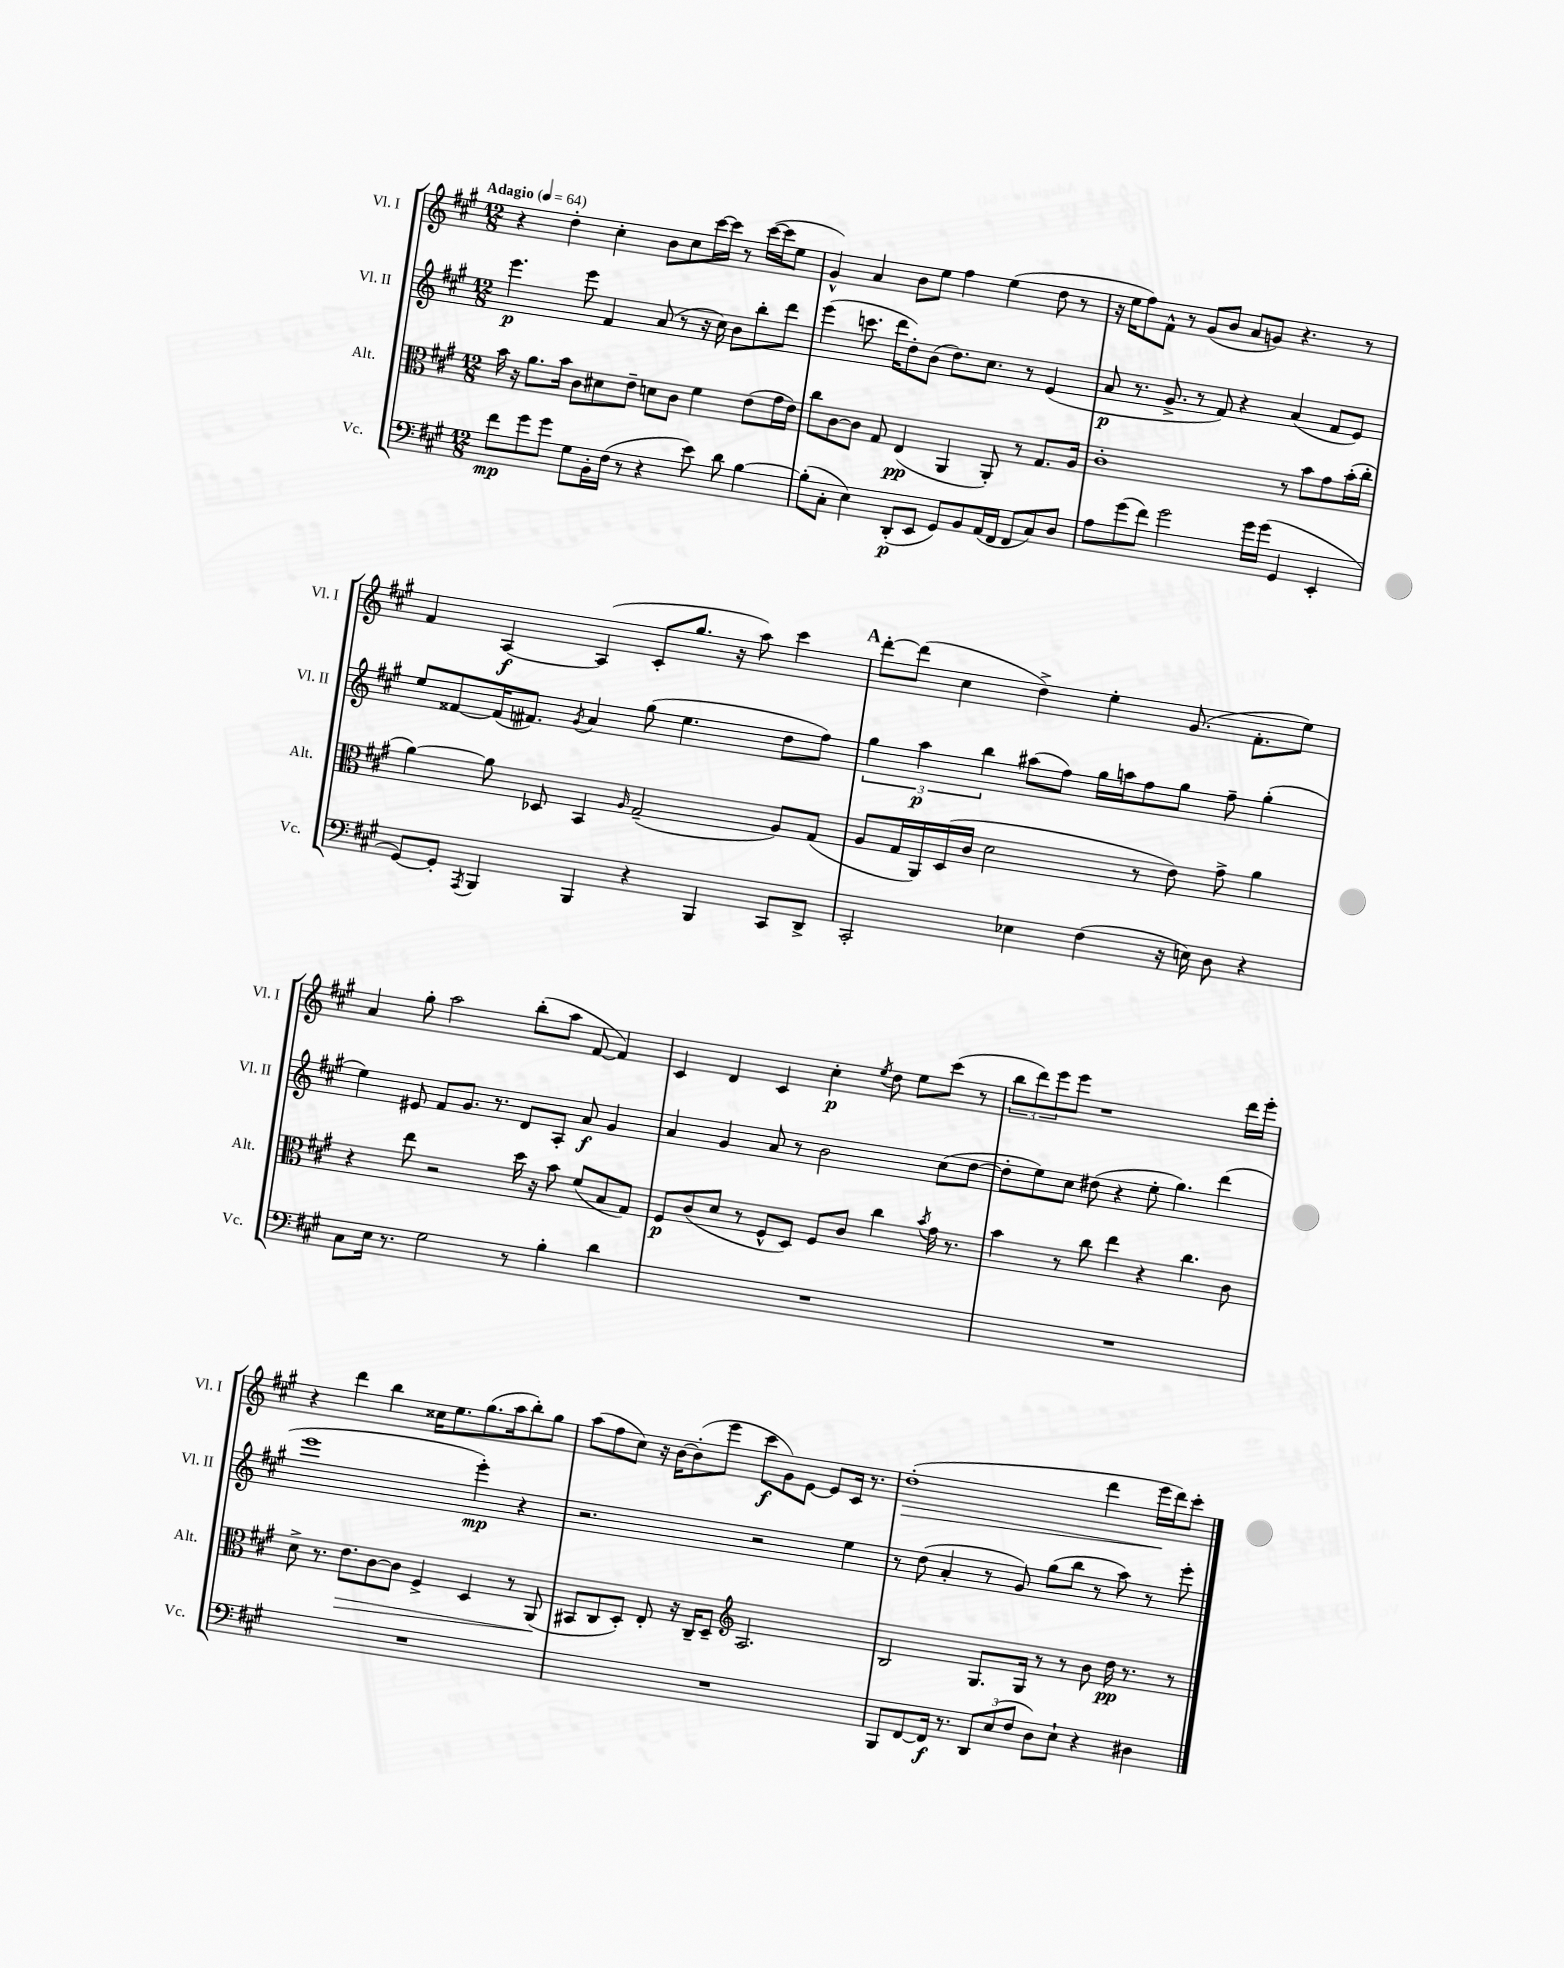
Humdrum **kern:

**kern	**kern	**kern	**kern
*staff4	*staff3	*staff2	*staff1
*clefF4	*clefC3	*clefG2	*clefG2
*k[f#c#g#]	*k[f#c#g#]	*k[f#c#g#]	*k[f#c#g#]
*M12/8	*M12/8	*M12/8	*M12/8
*MM64	*MM64	*MM64	*MM64
8f#	16b	4.eee	4r
.	16r	.	.
8g#	8.a	.	.
8g#	.	.	4dd'
.	16b	.	.
8G#	8c#	8eee	.
16BB'	8d#	4f#	4cc#'
(16F#	.	.	.
8r	8e~	.	.
4r	8d	(8a	8b
.	8c#	8r	8cc#
8e)	4f#	16r	[16ccc#
.	.	16cc#)	16ccc#]
8d	.	8b	8r
[4B	(8e	8bb'	([16ccc#
.	.	.	16ccc#]
.	16g#	8ddd	8ee
.	16e)	.	.
=	=	=	=
(8B']	8cc#	(4eee	4g#^^)
8C#'	[8c#	.	.
4E)	8c#]	8.ccc	4a
.	8G#	.	.
.	.	16ddd	.
(8DD'	(4E	8dd')	8b
8EE	.	(8b	8ee
8GG#)	4AA	8.dd)	4ff#
8BB	.	.	.
.	.	8.cc#	.
(16AA	8AA')	.	(4ee
16FF#	.	.	.
8FF#	8r	8r	.
8C#)	8.G#	(4e	8dd
8D	.	.	8r
.	16A	.	.
=	=	=	=
8A	1c#'	8a	16r
.	.	.	16ee
(8g#	.	8.r	8ff#)
8f#)	.	.	8f#^^
.	.	8.g#^	.
2g#	.	.	8r
.	.	8r	(8g#
.	.	8f#)	8b
.	.	4r	8a
16g#	.	.	8g)
(16g#	.	.	.
4GG#	8r	(4a	4.r
.	8b	.	.
4EE'	8g#	8f#	.
.	(16b'	8e)	8r
.	16cc#'	.	.
=	=	=	=
[8GG#)	[4a)	8ee	4f#
8GG#']	.	[8f##	.
8qAAA	.	.	.
4BBB	8a]	(16f##]	[4A
.	.	8.f#)	.
.	8D-	.	.
.	.	8qg#	.
4BBB	4BB	4a	(4A]
.	16qqA	.	.
4r	(2G#~	(8gg#	8c#'
.	.	4.ee	8.gg#
4BBB	.	.	.
.	.	.	16r
.	.	.	8aa)
8CC#	8A)	8dd	4ccc#
8DD^	(8G#	8ff#)	.
=	=	=	=
2CC#'	8A	6gg#	[8ddd'
.	16G#	.	(8ddd]
.	.	6aa	.
.	16AA)	.	.
.	(16D	.	4cc#
.	16c#	.	.
.	.	6bb	.
.	2d	.	.
4E-	.	(8aa#	4dd^)
.	.	8ff#)	.
(4F#	.	16gg#	4ee'
.	.	16aa	.
.	8r	8ff#	.
16r	8e)	8gg#	(8.g#
16E)	.	.	.
8D	8g#^	8ff#~	.
.	.	.	8.f#'
4r	4a	(4gg#'	.
.	.	.	8ee)
=	=	=	=
8C#	4r	4ee)	4a
16E	.	.	.
8.r	.	.	.
.	8ee	8e#	8gg#'
2G#	2r	8f#	2aa
.	.	8.g#	.
.	.	8.r	.
8r	16dd	8d	(8bb'
.	16r	.	.
4B'	8b	8A'	8aa
.	(8f#	8a	[8f#
4d	8B	4g#	4f#])
.	8G#)	.	.
=	=	=	=
1.r	8F#	4a	4c#
.	(8c#	.	.
.	8d	4g#	4d
.	8r	.	.
.	8F#^^	8a	4c#
.	8D)	8r	.
.	8F#	2b	4cc#'
.	8c#	.	.
.	.	.	8qee
.	4cc#	.	8dd
.	.	.	8ee
.	8qb	.	.
.	16g#	(8cc#	(8ccc#
.	8.r	.	.
.	.	[8dd	8r
=	=	=	=
1.r	4b	8dd']	12bb
.	.	.	12ddd)
.	.	8ee)	.
.	.	.	12eee
.	8r	8cc#	8eee
.	8cc#	(8dd#	1r
.	4ee	4r	.
.	4r	8ee'	.
.	.	4.gg#)	.
.	4.cc#	.	.
.	.	(4ddd	.
.	8c#	.	16ddd
.	.	.	16eee'
=	=	=	=
1.r	8d^	1eee	4r
.	8.r	.	.
.	.	.	4ddd
.	8.e	.	.
.	[8c#	.	4bb
.	8c#]	.	.
.	4F#^	.	16cc##
.	.	.	8.ee
.	4D	4eee')	(8.gg#
.	.	.	16aa
.	8r	4r	8bb')
.	(8AA	.	8gg#
=	=	=	=
1.r	8BB#	2.r	(8aa
.	8C#	.	8ff#
.	8D')	.	8cc#)
.	8E'	.	16r
.	.	.	[16b
.	16r	.	(8b']
.	16C#~	.	.
.	8D~	.	8eee
*	*clefG2	*	*
.	2.A	2r	8ccc#
.	.	.	8g#)
.	.	.	[8e
.	.	.	8e]
.	.	4ee	16c#
.	.	.	8.r
=	=	=	=
8BBB	2B	8r	(1dd'
[8FF#	.	(8dd	.
16FF#]	.	4a'	.
8.r	.	.	.
12DD	8.G#	8r	.
(12E	.	.	.
.	.	8g#)	.
12F#	.	.	.
.	16G#	.	.
8D)	8r	(8gg#	.
8E`	8r	8bb	.
4r	8b	8r	4ddd
.	16dd	8aa)	.
.	8.r	.	.
4D#	.	8r	16eee
.	.	.	16ddd)
.	8r	8eee'	8ccc#'
==	==	==	==
*-	*-	*-	*-
